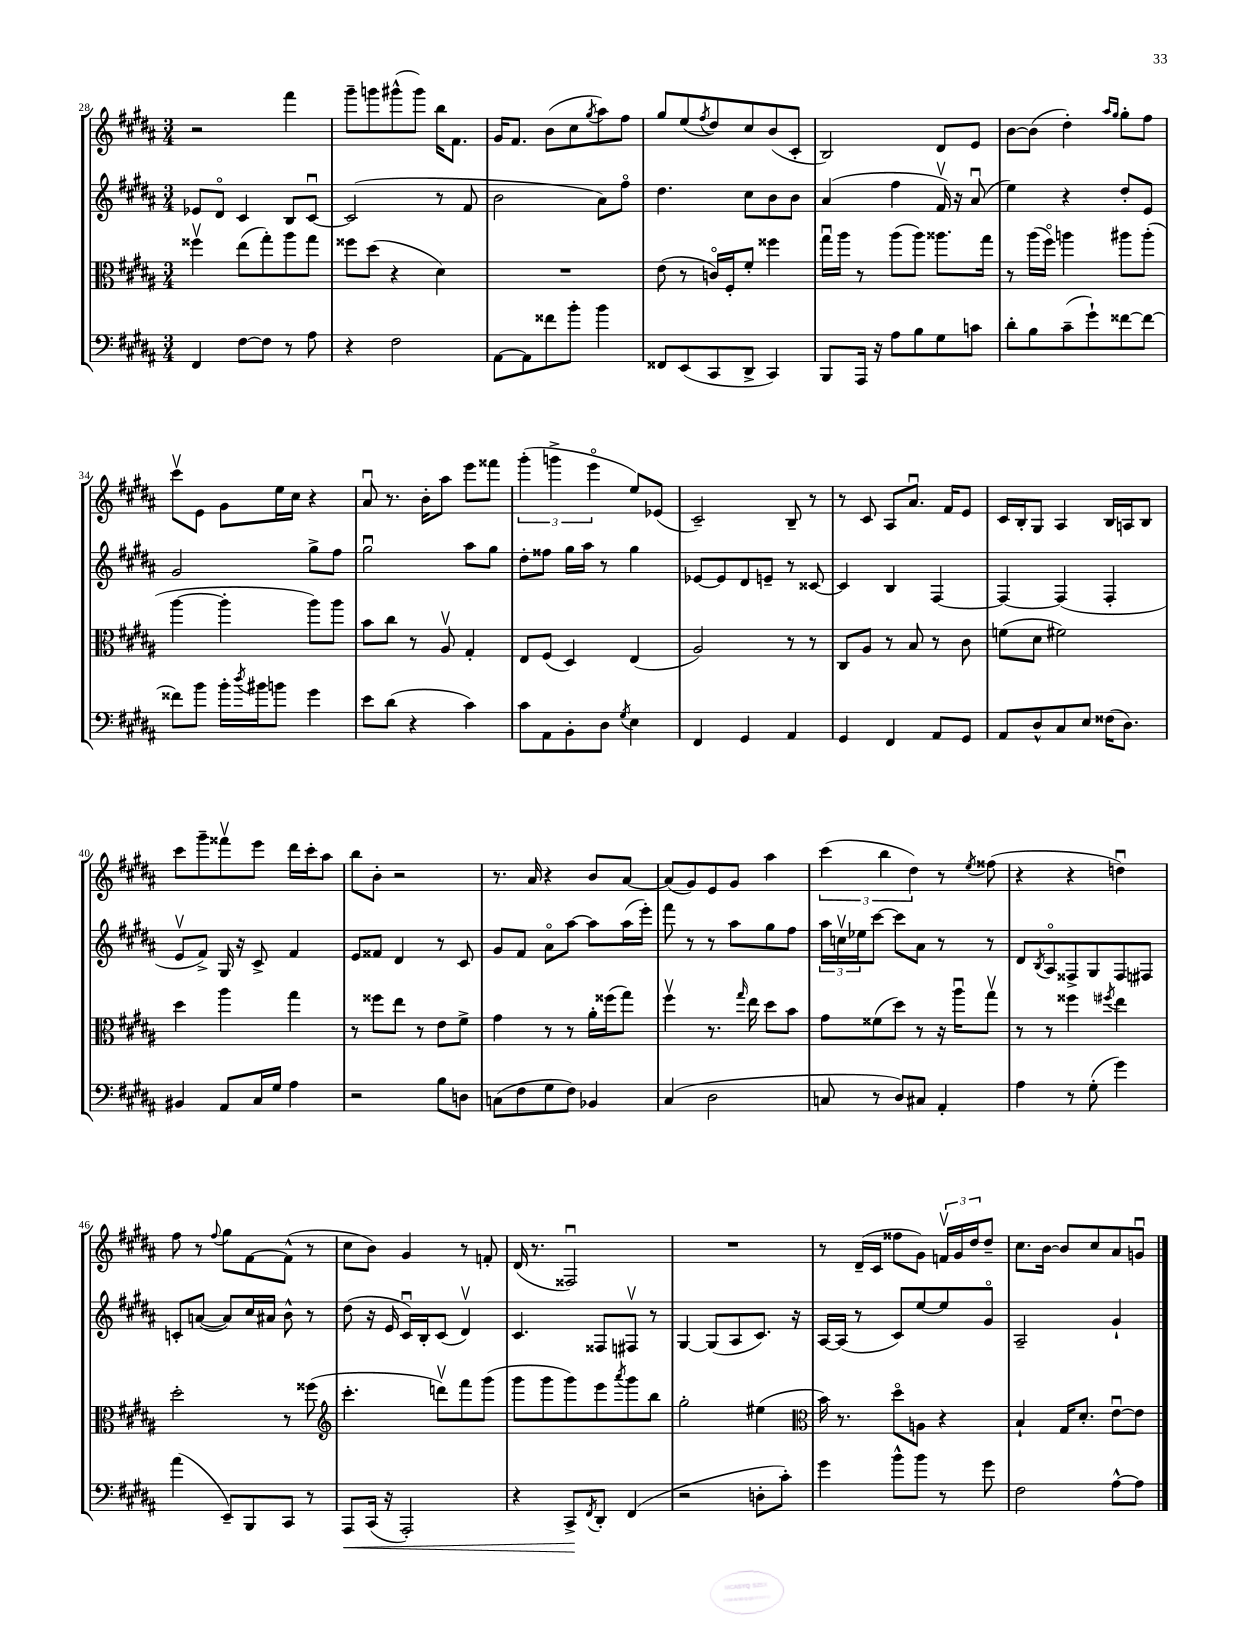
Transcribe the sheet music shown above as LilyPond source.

<<
\new StaffGroup <<
\new Staff = "s0" {
    \clef treble \key b \major \numericTimeSignature \time 3/4
    r2 fis'''4 |
    gis'''8-- g'''8 gis'''8-^( gis'''8) b''16 fis'8. |
    gis'16 fis'8. b'8( cis''8 \acciaccatura { gis''8 } ais''8) fis''8 |
    gis''8 e''8( \acciaccatura { fis''8 } dis''8) cis''8 b'8( cis'8-. |
    b2) dis'8 e'8 |
    b'8~ b'8( dis''4-.) \grace { ais''16 gis''16 } gis''8-. fis''8 |
    cis'''8\upbow e'8 gis'8 e''16 cis''16 r4 |
    ais'8\downbow r8. b'16-. ais''8 e'''8 fisis'''8 |
    \tuplet 3/2 { gis'''4-.( g'''4-> e'''4\flageolet } e''8) ees'8( |
    cis'2--) b8-- r8 |
    r8 cis'8 ais8 ais'8.\downbow fis'16 e'8 |
    cis'16 b16-. gis8 ais4 b16 a16 b8 |
    cis'''8 gis'''8-- fisis'''8\upbow e'''8 dis'''16 cis'''16-. ais''8 |
    b''8 b'8-. r2 |
    r8. ais'16 r4 b'8 ais'8~ |
    ais'8( gis'8) e'8 gis'8 ais''4 |
    \tuplet 3/2 { cis'''4( b''4 dis''4) } r8 \acciaccatura { e''8 } fisis''8( |
    r4 r4 d''4\downbow) |
    fis''8 r8 \appoggiatura { fis''8 } gis''8 fis'8~ fis'8-^( r8 |
    cis''8 b'8) gis'4 r8 f'8-. |
    dis'16( r8. fisis2\downbow) |
    R2. |
    r8 dis'16--( cis'16 fisis''8 gis'8) \tuplet 3/2 { f'16\upbow gis'16 dis''16 } dis''8-- |
    cis''8. b'16~ b'8 cis''8 ais'8 g'8\downbow \bar "|." |
}
\new Staff = "s1" {
    \clef treble \key b \major \numericTimeSignature \time 3/4
    ees'8 dis'8\flageolet cis'4 b8 cis'8~\downbow |
    cis'2( r8 fis'8 |
    b'2 ais'8) fis''8\flageolet |
    dis''4. cis''8 b'8 b'8 |
    ais'4( fis''4 fis'16\upbow) r16 ais'8\downbow( |
    e''4) r4 dis''8-. e'8 |
    gis'2 gis''8-> fis''8 |
    gis''2\downbow ais''8 gis''8 |
    dis''8-. fisis''8 gis''16 ais''16 r8 gis''4 |
    ees'8~ ees'8 dis'8 e'8-- r8 cisis'8~ |
    cisis'4 b4 fis4~ |
    fis4~ fis4( fis4-. |
    e'8\upbow fis'8->) gis16 r16 cis'8-> fis'4 |
    e'8 fisis'8 dis'4 r8 cis'8 |
    gis'8 fis'8 ais'8\flageolet ais''8~ ais''8 ais''16( e'''16-.) |
    fis'''8 r8 r8 ais''8 gis''8 fis''8 |
    \tuplet 3/2 { ais''16 c''16\upbow ees''16 } cis'''8~ cis'''8 ais'8 r8 r8 |
    dis'8 \acciaccatura { b8 } ais8\flageolet fisis8-> gis8 fisis8 fis8 |
    c'8-. a'8~( a'8) cis''16 ais'16 b'8-^ r8 |
    dis''8( r16 e'16 cis'16\downbow) b16-. cis'8( dis'4\upbow) |
    cis'4. fisis8 fis8\upbow r8 |
    gis4~ gis8( ais8 cis'8.) r16 |
    ais16~ ais16( r8 cis'8) e''8~ e''8 gis'8\flageolet |
    ais2-- gis'4-! \bar "|." |
}
\new Staff = "s2" {
    \clef alto \key b \major \numericTimeSignature \time 3/4
    fisis''4\upbow e''8( gis''8-.) ais''8 gis''8 |
    fisis''8 dis''8( r4 dis'4) |
    R2. |
    e'8( r8 c'16\flageolet) fis16-. fis'8-. fisis''4 |
    gis''16\downbow ais''16 r8 ais''8( ais''8) aisis''8. gis''16 |
    r8 ais''16( fis''16\flageolet) a''4 ais''8 ais''8-.( |
    ais''4~ ais''4-. ais''8) ais''8 |
    b'8 cis''8 r8 ais8\upbow gis4-. |
    e8 fis8( dis4) e4( |
    ais2) r8 r8 |
    cis8 ais8 r8 b8 r8 cis'8 |
    f'8( dis'8 fis'2) |
    dis''4 ais''4 gis''4 |
    r8 fisis''8 e''8 r8 e'8 fis'8-> |
    gis'4 r8 r8 ais'16-. fisis''16( gis''8) |
    fis''4\upbow r8. \grace { gis''16 } e''16 dis''8 b'8 |
    gis'8 fisis'8( dis''8) r8 r16 ais''16\downbow gis''8\upbow |
    r8 r8 fisis''4 \acciaccatura { fis''8 } e''4 |
    dis''2-. r8 fisis''8( |
    \clef treble cis'''4.-. d'''8\upbow) fis'''8 gis'''8( |
    gis'''8 gis'''8 gis'''8) e'''8 \acciaccatura { ais'''8 } gis'''8 b''8 |
    gis''2-. eis''4( |
    \clef alto b'16) r8. dis''8\flageolet a8 r4 |
    b4-! gis16 dis'8.-. e'8~\downbow e'8 \bar "|." |
}
\new Staff = "s3" {
    \clef bass \key b \major \numericTimeSignature \time 3/4
    fis,4 fis8~ fis8 r8 ais8 |
    r4 fis2 |
    ais,8~ ais,8 fisis'8 b'8-. b'4 |
    fisis,8 e,8( cis,8 dis,8-> cis,4) |
    b,,8 ais,,16 r16 ais8 b8 gis8 c'8 |
    dis'8-. b8 cis'8--( gis'8-!) fisis'8~ fisis'8~ |
    fisis'8 b'8 b'16-. \acciaccatura { dis''8 } bis'16 b'8 gis'4 |
    e'8 dis'8( r4 cis'4) |
    cis'8 ais,8 b,8-. dis8 \acciaccatura { gis8 } e4 |
    fis,4 gis,4 ais,4 |
    gis,4 fis,4 ais,8 gis,8 |
    ais,8 dis8-^ cis8 e8 fisis16( dis8.) |
    bis,4 ais,8 cis16 gis16 ais4 |
    r2 b8 d8 |
    c8( fis8 gis8 fis8) bes,4 |
    cis4( dis2 |
    c8 r8 dis8) cis8 ais,4-. |
    ais4 r8 gis8-.( gis'4) |
    ais'4( e,8--) b,,8 cis,8 r8 |
    ais,,8\< cis,16( r16 ais,,2-.) |
    r4 cis,8->\! \acciaccatura { fis,8 } dis,8-. fis,4( |
    r2 d8-. cis'8-.) |
    gis'4 b'8-^ b'8 r8 gis'8 |
    fis2 ais8~-^ ais8 \bar "|." |
}
>>
>>
\layout { \context { \Score currentBarNumber = #28 } }
